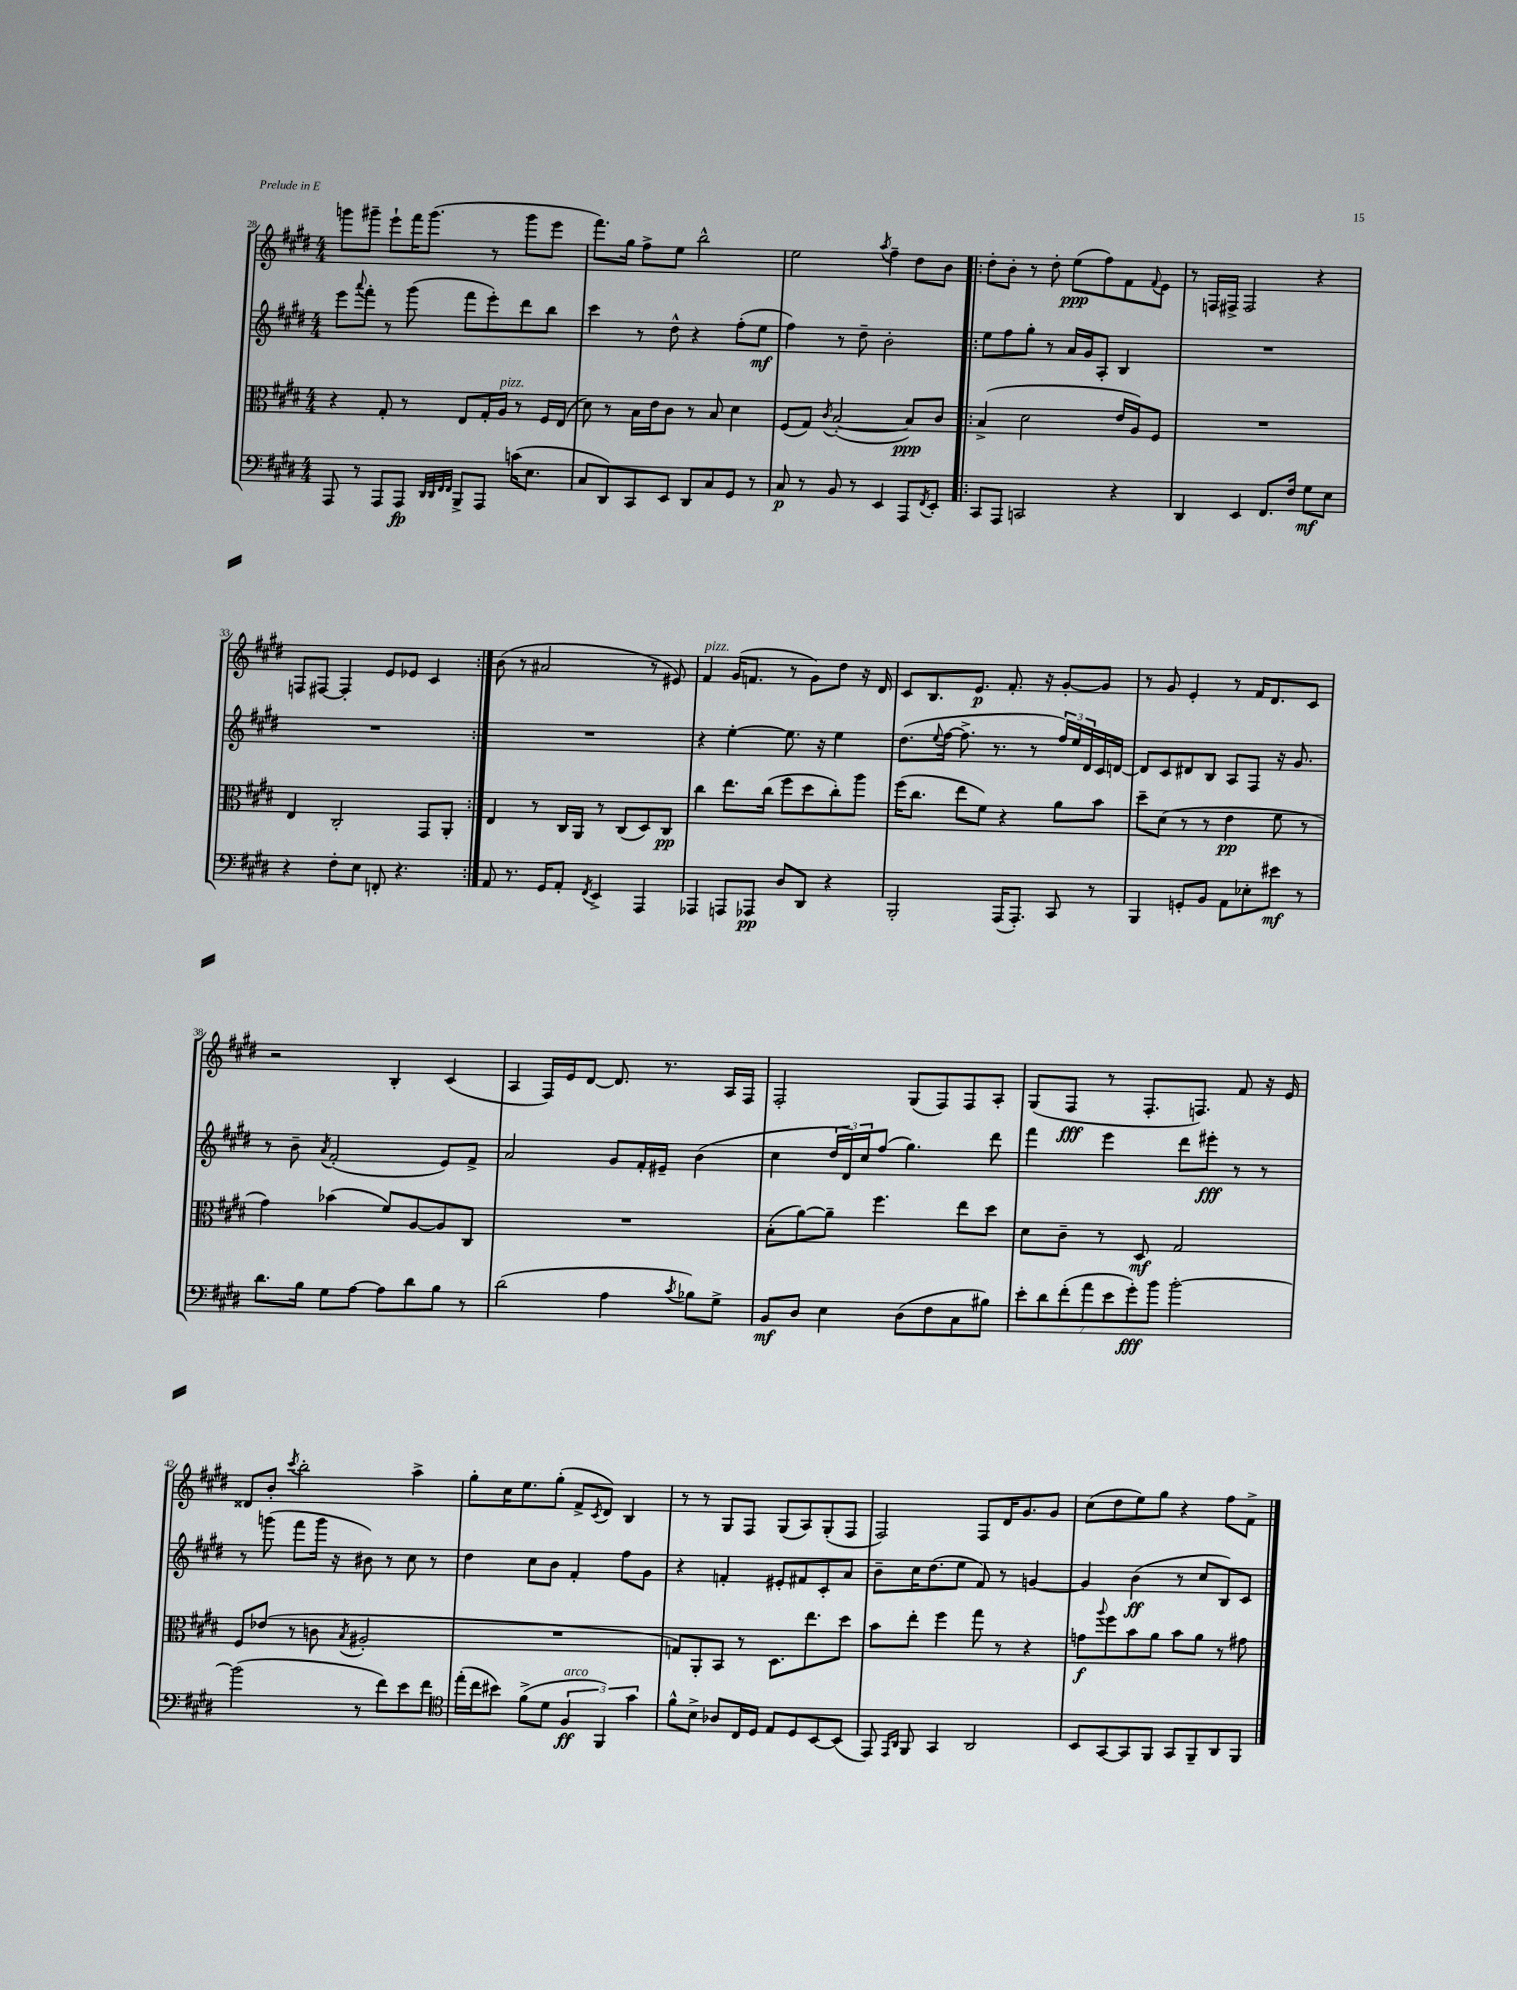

**kern	**kern	**kern	**kern
*staff4	*staff3	*staff2	*staff1
*clefF4	*clefC3	*clefG2	*clefG2
*k[f#c#g#d#]	*k[f#c#g#d#]	*k[f#c#g#d#]	*k[f#c#g#d#]
*M4/4	*M4/4	*M4/4	*M4/4
8AAA	4r	8eee	8ggg
.	.	8qqaaa	.
8r	.	8fff#'	8ggg#~
8AAA	8G#'	8r	8eee`
8AAA	8r	(8ggg#	16fff#
.	.	.	(8.ggg#
32qqDD#	.	.	.
32qqDD#	.	.	.
32qqFF#	.	.	.
32qqFF#	.	.	.
8BBB^	8E	8fff#	.
8AAA	16G#'	8eee')	8r
.	16A	.	.
(16c	8r	8ddd#	8ggg#
8.E	.	.	.
.	16F#	8bb	8eee
.	(16E	.	.
=	=	=	=
8C#	8d#)	4ccc#	8.fff#)
8DD#)	8r	.	.
.	.	.	16gg#
8CC#	16B	8r	8ff#^
.	16e	.	.
8EE	8c#	8dd#^^	8ee
8DD#	8r	4r	2bb^^
8C#	8B	.	.
8GG#	4d#	(8ff#'	.
8r	.	8ee	.
=	=	=	=
8C#	(8F#	4ff#)	2ee
8r	8G#)	.	.
.	8qc#	.	.
8BB	([2B'	8r	.
8r	.	8dd#~	.
.	.	.	8qaa
4EE	.	2b'	4ff#~
8AAA	8B])	.	8dd#
8qFF#	.	.	.
8EE'	8c#	.	8b
=!|:	=!|:	=!|:	=!|:
8CC#	(4B^	8ee	8dd#'
8AAA	.	8ff#	8b'
2CC	2d#	8gg#'	8r
.	.	8r	8dd#'
.	.	16a	(8ee
.	.	16g#	.
.	.	8A'	8ff#)
4r	16e	4B	8f#
.	16A)	.	.
.	.	.	8qqf#
.	8F#	.	8e
=	=	=	=
4DD#	1r	1r	8r
.	.	.	16F
.	.	.	16F#^
4EE	.	.	2F#
8.FF#	.	.	.
16F#	.	.	.
8G#	.	.	4r
8E	.	.	.
=	=	=	=
4r	4E	1r	8F
.	.	.	[8F#
8F#'	2C#'	.	4F#']
8E	.	.	.
8FF'	.	.	8e
4.r	.	.	8e-
.	8GG#	.	4c#
.	8AA'	.	.
=:|!	=:|!	=:|!	=:|!
8AA	4E	1r	(8b
8.r	.	.	8r
.	8r	.	2a#
16GG#	.	.	.
8AA'	16C#	.	.
.	16AA	.	.
8qFF#	.	.	.
4EE^	8r	.	.
.	(8C#	.	.
4AAA	8D#)	.	8r
.	8C#	.	8e#)
=	=	=	=
4AAA-	4cc#	4r	4f#
8AAA	8.ee	[4ee'	(16g#
.	.	.	8.f
8AAA-	.	.	.
.	(16cc#	.	.
8D#	8ff#	8.ee]	8r
8DD#	8dd#	.	8g#)
.	.	16r	.
4r	8cc#')	4ee	8dd#
.	8aa	.	16r
.	.	.	16d#
=	=	=	=
2BBB'	(16ff#	(8.dd#	8c#
.	8.cc#	.	.
.	.	.	8.B
.	.	8qqee	.
.	.	[16ff#	.
.	8ee	8.ff#^]	.
.	.	.	8.e
.	8f#)	.	.
.	.	8.r	.
(16AAA	4r	.	8.f#'
8.AAA')	.	.	.
.	.	8r	.
.	.	.	16r
8CC#	8a	24ff#)	[8g#'
.	.	24ee	.
.	.	24d#	.
8r	8b	16c#	8g#]
.	.	[16d	.
=	=	=	=
4BBB	8dd#~	8d]	8r
.	(8d#	8c#	8g#
8GG'	8r	8d#	4e'
8BB	8r	8B	.
8AA	4e	8A	8r
8E-'	.	8F#	16f#
.	.	.	8.d#
8e#	8f#	16r	.
.	.	8.g#	.
8r	8r	.	8c#
=	=	=	=
8.d#	4g#)	8r	2r
.	.	8b~	.
16B	.	.	.
.	.	8qa	.
8G#	(4b-	(2f#'	.
[8A	.	.	.
8A]	8f#)	.	4B'
8d#	[8A	.	.
8B	8A]	8e)	(4c#
8r	8C#	8f#^	.
=	=	=	=
(2d#	1r	2a	4A
.	.	.	16F#)
.	.	.	16e
.	.	.	[8d#
4A	.	8g#	8.d#]
.	.	16f#'	.
.	.	16e#~	8.r
8qc#	.	.	.
8B-)	.	(4b	.
8G#^	.	.	16A
.	.	.	16F#
=	=	=	=
8BB	(8B'	4cc#	2F#'
8D#	[8a)	.	.
4E	8a~]	24dd#	.
.	.	24d#)	.
.	.	24cc#	.
.	4.ff#	(8ff#	.
(8D#	.	4.gg#)	(8G#
8F#	.	.	8F#)
8C#	8ee	.	8F#
8B#)	8dd#	8ddd#	8A'
=	=	=	=
14e'	8d#	4fff#	(8G#
14d#	.	.	.
.	8c#~	.	8F#
(14f#'	.	.	.
14a	.	.	.
.	8r	4eee	8r
14e	.	.	.
14g#')	.	.	.
.	8D#	.	8.F#'
14b	.	.	.
[2b'	2G#	8ddd#	.
.	.	.	8.F)
.	.	8eee#'	.
.	.	8r	8f#
.	.	8r	16r
.	.	.	16e
=	=	=	=
(2b]	8F#	8r	8d##
.	(8e-	(8ggg	8b'
.	.	.	8qccc#
.	8r	8fff#	2bb'
.	8c	16ggg	.
.	.	16r	.
.	8qB	.	.
8r	2A#'	8b#)	.
8f#)	.	8r	.
8e	.	8cc#	4aa^
8f#	.	8r	.
=	=	=	=
*clefC4	*	*	*
(16ee'	1r	4dd#	8gg#'
16cc#	.	.	.
8b#)	.	.	16cc#
.	.	.	8.ee
(8f#^	.	8cc#	.
8d#	.	8b	(8gg#'
6F#	.	4f#'	8f#^
.	.	.	8qc#
.	.	.	8d#)
6FF#)	.	.	.
.	.	8ff#	4B
6g#	.	.	.
.	.	8g#	.
=	=	=	=
8f#^^	8G)	4r	8r
8B^	8AA'	.	8r
8A-	8BB	4f'	8G#
16C#	8r	.	8F#
16D#	.	.	.
8E	8.D#	8e#'	(8G#
8D#	.	8f#	8A)
.	8.ee	.	.
[8BB	.	8c#'	(8G#'
(8BB]	8dd#	8a	8F#
=	=	=	=
8EE)	8b	8b~	2F#)
16qqEE	.	.	.
16qqAA	.	.	.
8FF#	8ee'	16cc#	.
.	.	(8.dd#	.
4GG#	4ff#	.	.
.	.	8ee	.
2AA	8gg#	8f#)	8F#
.	8r	8r	16d#
.	.	.	8.g#
.	4r	[4g	.
.	.	.	8g#
=	=	=	=
8BB	8g	4g]	(8cc#
.	8qqaa	.	.
[8GG#	8ff#	.	8dd#
8GG#]	8b	(4b	8ee)
8FF#	8a	.	8gg#
8GG#	8b	8r	4r
8FF#~	8a	8cc#	.
8AA	8r	8B)	8ff#
8FF#	8g#	8c#	8f#^
==	==	==	==
*-	*-	*-	*-
